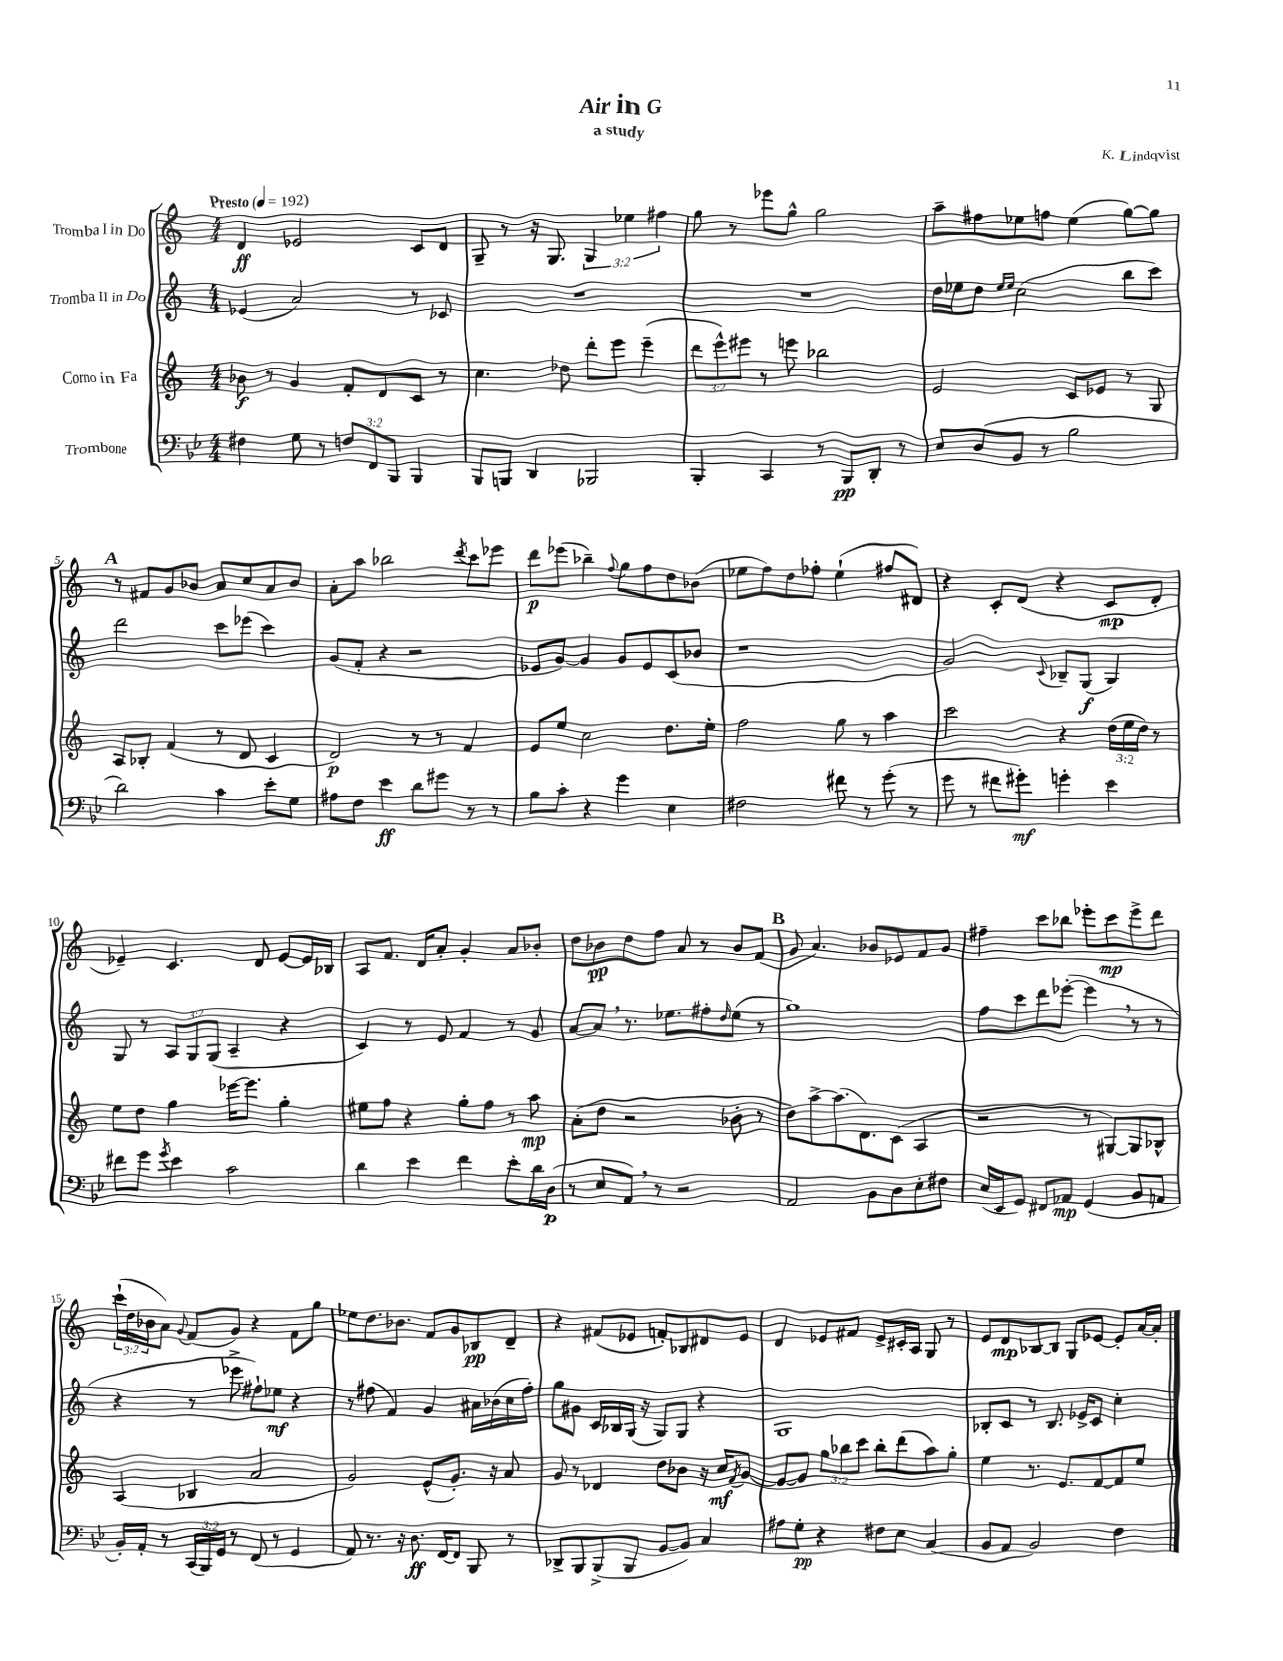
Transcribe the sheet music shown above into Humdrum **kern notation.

**kern	**dynam	**kern	**dynam	**kern	**dynam	**kern	**dynam
*part4	*part4	*part3	*part3	*part2	*part2	*part1	*part1
*staff4	*staff4	*staff3	*staff3	*staff2	*staff2	*staff1	*staff1
*I"Trombone	*	*I"Corno in Fa	*	*I"Tromba II in Do	*	*I"Tromba I in Do	*
*clefF4	*	*clefG2	*	*clefG2	*	*clefG2	*
*k[b-e-]	*	*k[]	*	*k[]	*	*k[]	*
*M4/4	*	*M4/4	*	*M4/4	*	*M4/4	*
*MM192	*	*MM192	*	*MM192	*	*MM192	*
=1	=1	=1	=1	=1	=1	=1	=1
!	!	!	!	!	!	!LO:TX:a:B:t=Presto	!
4F#X\	.	8b-X\	f	(4e-X/	.	4d/	ff
.	.	8r	.	.	.	.	.
8G\	.	4g/	.	2a/)	.	2e-X/	.
8r	.	.	.	.	.	.	.
12Fn/L	.	8f'/L	.	.	.	.	.
12FF/	.	.	.	.	.	.	.
.	.	8d/	.	.	.	.	.
12BBB-/J	.	.	.	.	.	.	.
4BBB-/	.	8c/J	.	8r	.	8c/L	.
.	.	8r	.	8c-X/	.	8d/J	.
=2	=2	=2	=2	=2	=2	=2	=2
8BBB-/L	.	4.cc\	.	1r	.	8G~/	.
8BBBn/J	.	.	.	.	.	8r	.
4DD/	.	.	.	.	.	16r	.
.	.	.	.	.	.	8.G/	.
.	.	8dd-X\	.	.	.	.	.
2BBB-X/	.	8ddd'\L	.	.	.	6G/	.
.	.	8eee\J	.	.	.	.	.
.	.	.	.	.	.	6ee-X\	.
.	.	(4eee~\	.	.	.	.	.
.	.	.	.	.	.	6ff#X\	.
=3	=3	=3	=3	=3	=3	=3	=3
4BBB-'/	.	12ddd\L	.	1r	.	8gg\	.
.	.	12eee^^\)	.	.	.	.	.
.	.	.	.	.	.	8r	.
.	.	12eee#X\J	.	.	.	.	.
4CC/	.	8r	.	.	.	8eee-X\L	.
.	.	8eeen\	.	.	.	8gg^^\J	.
8r	.	2bb-X\	.	.	.	2gg\	.
8BBB-/L	pp	.	.	.	.	.	.
8DD'/J	.	.	.	.	.	.	.
8r	.	.	.	.	.	.	.
=4	=4	=4	=4	=4	=4	=4	=4
8E-/L	.	2e/	.	16dd\LL	.	8aa~\L	.
.	.	.	.	16ee-X\J	.	.	.
(8D/	.	.	.	8dd\J	.	8ff#X\	.
.	.	.	.	16qqee-/LL	.	.	.
.	.	.	.	16qqee-/JJ	.	.	.
8BB-/J	.	.	.	(2cc\	.	8ee-X\	.
8r	.	.	.	.	.	8ffn\J	.
2B-\	.	8c/L	.	.	.	(4ee-\	.
.	.	8e-X/J	.	.	.	.	.
.	.	8r	.	8bb\L	.	[8gg\L)	.
.	.	8G/	.	8ccc\J)	.	8gg\J]	.
!!LO:LB:g=z
!!LO:REH:place=s1:t=A
=5	=5	=5	=5	=5	=5	=5	=5
2d\)	.	8A/L	.	2ddd\	.	8r	.
.	.	8B-X'/J	.	.	.	8f#X/L	.
.	.	(4f/	.	.	.	8g/	.
.	.	.	.	.	.	8b-X/J	.
4c\	.	8r	.	8ccc\L	.	8a/L	.
.	.	8d/	.	(8eee-X\J	.	8cc/	.
8e-'\L	.	4c/	.	4ccc\)	.	8a/	.
8G\J	.	.	.	.	.	8b-/J	.
=6	=6	=6	=6	=6	=6	=6	=6
8A#X\L	.	2d/)	p	(8g/L	.	8a'\L	.
8F\J	.	.	.	8f'/J	.	8aa\J	.
4e-\	ff	.	.	4r	.	2bb-X\	.
8d\L	.	8r	.	2r	.	.	.
8g#X\J	.	8r	.	.	.	.	.
.	.	.	.	.	.	8qddd/	.
8r	.	4f/	.	.	.	8ccc\L	.
8r	.	.	.	.	.	8eee-X\J	.
=7	=7	=7	=7	=7	=7	=7	=7
8B-\L	.	8e/L	.	8e-X/L	.	8ddd\L	p
8c'\J	.	8ee/J	.	[8g/J)	.	(8eee-X\J	.
4r	.	2cc\	.	4g/]	.	4bb-X~\)	.
.	.	.	.	.	.	8qqff/	.
4g\	.	.	.	8g/L	.	8gg\L	.
.	.	.	.	8e-/	.	8ff\	.
4E-\	.	8.dd\L	.	(8c/	.	8dd\	.
.	.	.	.	8b-X/J	.	(8b-X\J	.
.	.	16ee'\Jk	.	.	.	.	.
=8	=8	=8	=8	=8	=8	=8	=8
2F#X\	.	2ff\	.	1r	.	8ee-X\L	.
.	.	.	.	.	.	8ff\)	.
.	.	.	.	.	.	8dd\	.
.	.	.	.	.	.	8ff-X'\J	.
8f#X\	.	8gg\	.	.	.	(4ee-`\	.
8r	.	8r	.	.	.	.	.
(8g'\	.	4aa\	.	.	.	8ff#X/L	.
8r	.	.	.	.	.	8d#X/J)	.
=9	=9	=9	=9	=9	=9	=9	=9
8g\	.	2ccc\	.	2g/)	.	4r	.
8r	.	.	.	.	.	.	.
8f#X\L	.	.	.	.	.	8c'/L	.
8g#X'\J)	mf	.	.	.	.	(8d/J	.
.	.	.	.	8qqc/	.	.	.
4gn'\	.	4r	.	8B-X~/L	.	4r	.
.	.	.	.	(8G/J	f	.	.
4e-\	.	(24dd\LL	.	4G/)	.	8c/L	mp
.	.	24ee\	.	.	.	.	.
.	.	24dd\JJ)	.	.	.	.	.
.	.	8r	.	.	.	8d'/J	.
!!LO:LB:g=z
=10	=10	=10	=10	=10	=10	=10	=10
8f#X\L	.	8ee\L	.	8G/	.	4e-X~/)	.
8g\J	.	8dd\J	.	8r	.	.	.
8qg/	.	.	.	.	.	.	.
4e-\	.	4gg\	.	12A/L	.	4.c/	.
.	.	.	.	12G/	.	.	.
.	.	.	.	(12G/J	.	.	.
2c\	.	[16eee-X\KL	.	4A~/	.	.	.
.	.	8.eee-\J]	.	.	.	.	.
.	.	.	.	.	.	8d/	.
.	.	4gg'\	.	4r	.	[8e-/L	.
.	.	.	.	.	.	16e-/L]	.
.	.	.	.	.	.	16B-X/JJ	.
=11	=11	=11	=11	=11	=11	=11	=11
4d\	.	8ee#X\L	.	4c/)	.	8A/L	.
.	.	8ff\J	.	.	.	8.f/J	.
4e-\	.	4r	.	8r	.	.	.
.	.	.	.	.	.	16d/KL	.
.	.	.	.	8e/	.	8a'/J	.
4f\	.	8gg'\L	.	4f/	.	4g'/	.
.	.	8ff\J	.	.	.	.	.
8e-'\L	.	8r	.	8r	.	8a/L	.
16d\L	.	8aa\	mp	8g/	.	8b-X'/J	.
(16D\JJ	p	.	.	.	.	.	.
=12	=12	=12	=12	=12	=12	=12	=12
8r	.	(8a'\L	.	[8a/L	.	8dd\L	.
8E-/L	.	8dd\J	.	8a,/J]	.	8b-X\	pp
8AA,/J)	.	2r	.	8.r	.	8dd\	.
8r	.	.	.	.	.	8ff\J	.
.	.	.	.	8.ee-X\L	.	.	.
2r	.	.	.	.	.	8a/	.
.	.	.	.	8ff#X'\	.	8r	.
.	.	.	.	16qqdd/	.	.	.
.	.	8b-X'\	.	(8ee-\J	.	8b-/L	.
.	.	8r	.	8r	.	(8f/J	.
!!LO:REH:place=s1:t=B
=13	=13	=13	=13	=13	=13	=13	=13
2AA/	.	8dd\L)	.	1gg)	.	8g/	.
.	.	[8aa^\	.	.	.	4.a/)	.
.	.	(8.aa\]	.	.	.	.	.
.	.	8.d\)	.	.	.	.	.
8BB-\L	.	.	.	.	.	8b-X/L	.
8D\	.	(8c\J	.	.	.	8e-X/	.
8E-'\	.	4A/	.	.	.	8f/	.
8F#X\J	.	.	.	.	.	8g/J	.
=14	=14	=14	=14	=14	=14	=14	=14
(16E-/LL	.	2r	.	8ff\L	.	4ff#X~\	.
16EE-/J	.	.	.	.	.	.	.
8GG/J)	.	.	.	8ccc\	.	.	.
8FF#X/L	.	.	.	8ddd\	.	8ccc\L	.
8AA-X/J	mp	.	.	([8eee-X'\J	.	8bb-X\J	.
(4GG/	.	8r	.	4eee-,\]	.	8eee-X'\L	.
.	.	[8G#X/L)	.	.	.	8ccc\	mp
8BB-/L	.	8G#/]	.	8r	.	8eee-^\	.
8AAn/J	.	8B-X^^/J	.	8r	.	8ddd\J	.
!!LO:LB:g=z
=15	=15	=15	=15	=15	=15	=15	=15
16BB-'/LL)	.	(4A/	.	4r	.	(24ccc`\LL	.
.	.	.	.	.	.	24dd\	.
16AA'/JJ	.	.	.	.	.	.	.
.	.	.	.	.	.	24b-X\J	.
8r	.	.	.	.	.	8a\J)	.
.	.	.	.	.	.	8qqg/	.
(24CC/LL	.	4B-X/	.	8r	.	(8f/L	.
24BBB-/)	.	.	.	.	.	.	.
24GG/JJ	.	.	.	.	.	.	.
8r	.	.	.	8eee-X^\	.	8g/J)	.
(8FF/	.	2a/	.	8ff#X`\L)	.	4r	.
8r	.	.	.	8ee-X\J	mf	.	.
4GG/	.	.	.	4r	.	8f\L	.
.	.	.	.	.	.	8gg\J	.
=16	=16	=16	=16	=16	=16	=16	=16
8AA/)	.	2g/)	.	8r	.	8ee-X\L	.
8.r	.	.	.	(8ff#X\	.	8.dd\	.
.	.	.	.	4f/)	.	.	.
16r	.	.	.	.	.	8.b-X\J	.
8.D\	ff	.	.	.	.	.	.
.	.	(8e^^/L	.	4g/	.	8f/L	.
[16FF/KL	.	.	.	.	.	.	.
8FF/J]	.	8.g'/J)	.	.	.	8g/	.
8BBB-/	.	.	.	16a#X\LL	.	8B-X/	pp
.	.	16r	.	(16b-X\	.	.	.
8r	.	8a/	.	16cc\	.	8d~/J	.
.	.	.	.	16ff#'\JJ)	.	.	.
=17	=17	=17	=17	=17	=17	=17	=17
8DD-X^/L	.	8g/	.	8gg\L	.	4r	.
8BBB-/	.	8r	.	8g#X\J	.	.	.
(8BBB-^/	.	4d-X/	.	16c/LL	.	(8f#X/L	.
.	.	.	.	16B-X/	.	.	.
8BBB-/J	.	.	.	(16G/JJ	.	8e-X/J	.
.	.	.	.	16r	.	.	.
[8BB-/L	.	8dd\L	.	8G/L)	.	8fn'/L)	.
8BB-/J])	.	8b-X\J	.	8G/J	.	8B-X/	.
4C/	.	16r	.	4r	.	8d#X/	.
.	.	16cc/KL	mf	.	.	.	.
.	.	8qf/	.	.	.	.	.
.	.	[8g/J	.	.	.	8e-/J	.
=18	=18	=18	=18	=18	=18	=18	=18
8A#X\L	.	8g/L_	.	1G	.	4d/	.
8G'\J	pp	8g/J]	.	.	.	.	.
4r	.	12gg\L	.	.	.	8e-X/L	.
.	.	12bb-X\	.	.	.	.	.
.	.	.	.	.	.	8f#X/J	.
.	.	12ccc\J	.	.	.	.	.
8F#X\L	.	8bb-'\L	.	.	.	8e-^/L	.
8E-\J	.	(8ddd\	.	.	.	16c#X'/L	.
.	.	.	.	.	.	16A/JJ	.
(4C/	.	8aa\)	.	.	.	8G/	.
.	.	8gg'\J	.	.	.	8r	.
=19	=19	=19	=19	=19	=19	=19	=19
8BB-/L	.	4ee\	.	8B-X'/L	.	8e/L	.
8AA/J	.	.	.	8c/J	.	8d/	mp
2BB-/)	.	8.r	.	8r	.	[8B-X/	.
.	.	.	.	8.B-/	.	8B-/J]	.
.	.	8.e/L	.	.	.	.	.
.	.	.	.	.	.	8G/L	.
.	.	.	.	16e-X^/KL	.	.	.
.	.	[8f/	.	8c/J	.	[8e-X/J	.
4F\	.	8f/]	.	4cc'\	.	8e-'/L]	.
.	.	8ee/J	.	.	.	[16a/L	.
.	.	.	.	.	.	16a'/JJ]	.
==	==	==	==	==	==	==	==
*-	*-	*-	*-	*-	*-	*-	*-
